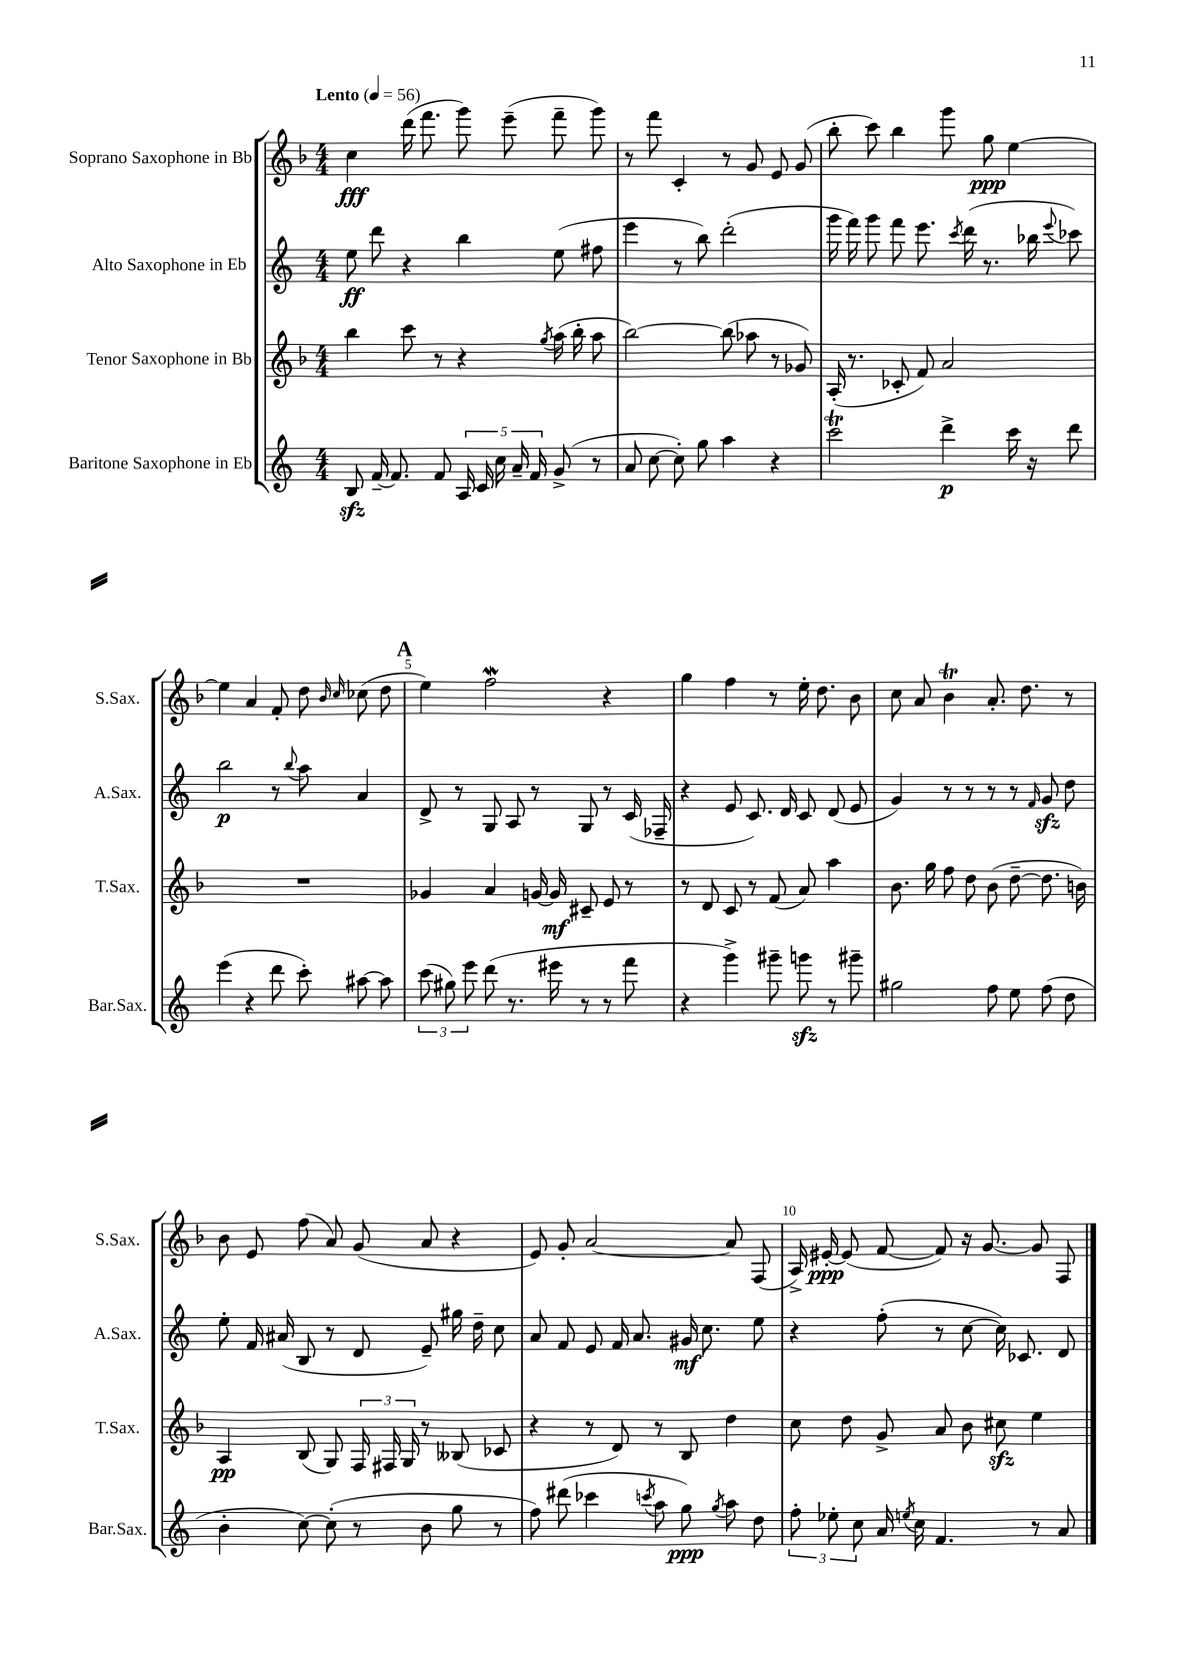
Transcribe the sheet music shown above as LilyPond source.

<<
\new StaffGroup <<
\new Staff = "s0" \with { instrumentName = "Soprano Saxophone in Bb" shortInstrumentName = "S.Sax." } {
    \clef treble \key f \major \numericTimeSignature \time 4/4 \tempo "Lento" 4 = 56
    \autoBeamOff c''4\fff d'''16( f'''8. g'''8) e'''8--( f'''8-- g'''8) |
    r8 f'''8 c'4-. r8 g'8 e'8 g'8( |
    bes''8-. c'''8) bes''4 g'''8 g''8\ppp e''4~ |
    e''4 a'4 f'8-. d''8 \grace { bes'16 c''16 } ces''8( d''8 |
    \mark \markup { \bold "A" } e''4) f''2\mordent r4 |
    g''4 f''4 r8 e''16-. d''8. bes'8 |
    c''8 a'8 bes'4\trill a'8.-. d''8. r8 |
    bes'8 e'8 f''8( a'8) g'8( a'8 r4 |
    e'8) g'8-. a'2~ a'8 f8( |
    a16->) eis'16~-.\ppp eis'8( f'8~ f'8) r16 g'8.~ g'8 f8 \bar "|." |
}
\new Staff = "s1" \with { instrumentName = "Alto Saxophone in Eb" shortInstrumentName = "A.Sax." } {
    \clef treble \key c \major \numericTimeSignature \time 4/4
    \autoBeamOff e''8\ff d'''8 r4 b''4 e''8( fis''8 |
    e'''4 r8 b''8) d'''2-.( |
    g'''16 f'''16) g'''8 f'''8 e'''8. \acciaccatura { c'''8 } d'''16( r8. bes''16 \appoggiatura { e'''8 } ces'''8) |
    b''2\p r8 \appoggiatura { b''8 } a''8 a'4 |
    \mark \markup { \bold "A" } d'8-> r8 g8 a8 r8 g8 r8 c'16( fes16-- |
    r4 e'8 c'8.) d'16 c'8 d'8( e'8 |
    g'4) r8 r8 r8 r8 \grace { f'16 } g'8\sfz d''8 |
    e''8-. f'16 ais'16( b8 r8 d'8 e'8--) gis''16 d''16-- c''8 |
    a'8 f'8 e'8 f'16 a'8. gis'16\mf c''8. e''8 |
    r4 f''8-.( r8 c''8~ c''16) ces'8. d'8 \bar "|." |
}
\new Staff = "s2" \with { instrumentName = "Tenor Saxophone in Bb" shortInstrumentName = "T.Sax." } {
    \clef treble \key f \major \numericTimeSignature \time 4/4
    \autoBeamOff bes''4 c'''8 r8 r4 \acciaccatura { g''8 } a''16( bes''16-. a''8 |
    bes''2~) bes''8( aes''8 r8 ges'8) |
    a16-.( r8. ces'8-. f'8) a'2 |
    R1 |
    \mark \markup { \bold "A" } ges'4 a'4 g'16~ g'16\mf cis'8-- e'8 r8 |
    r8 d'8 c'8 r8 f'8( a'8) a''4 |
    bes'8. g''16 f''8 d''8 bes'8( d''8~-- d''8. b'16) |
    a4\pp bes8( g8) \tuplet 3/2 { f16 fis16 g16 } r8 beses8( ces'8 |
    r4 r8 d'8) r8 bes8 d''4 |
    c''8 d''8 g'8-> a'8 bes'8 cis''8\sfz e''4 \bar "|." |
}
\new Staff = "s3" \with { instrumentName = "Baritone Saxophone in Eb" shortInstrumentName = "Bar.Sax." } {
    \clef treble \key c \major \numericTimeSignature \time 4/4
    \autoBeamOff b8\sfz f'16~-- f'8. f'8 \tuplet 5/4 { a16 c'16 c''16 a'16-- f'16 } g'8->( r8 |
    a'8 c''8~ c''8-.) g''8 a''4 r4 |
    c'''2\trill d'''4->\p c'''16 r16 d'''8 |
    e'''4( r4 d'''8 c'''8-.) ais''8~ ais''8 |
    \mark \markup { \bold "A" } \tuplet 3/2 { c'''8( gis''8) e'''8 } d'''8( r8. eis'''16 r8 r8 f'''8 |
    r4 g'''4->) gis'''8-- g'''8\sfz r8 gis'''8-- |
    gis''2 f''8 e''8 f''8( d''8 |
    b'4-. c''8~) c''8-.( r8 b'8 g''8 r8 |
    f''8) dis'''8( ces'''4 \acciaccatura { c'''8 } a''8 g''8\ppp) \acciaccatura { g''8 } a''8 d''8 |
    \tuplet 3/2 { f''8-. ees''8-. c''8 } a'16 \acciaccatura { e''8 } c''16 f'4. r8 a'8 \bar "|." |
}
>>
>>
\layout { \context { \Score \override BarNumber.break-visibility = ##(#f #t #t) barNumberVisibility = #(every-nth-bar-number-visible 5) } }
